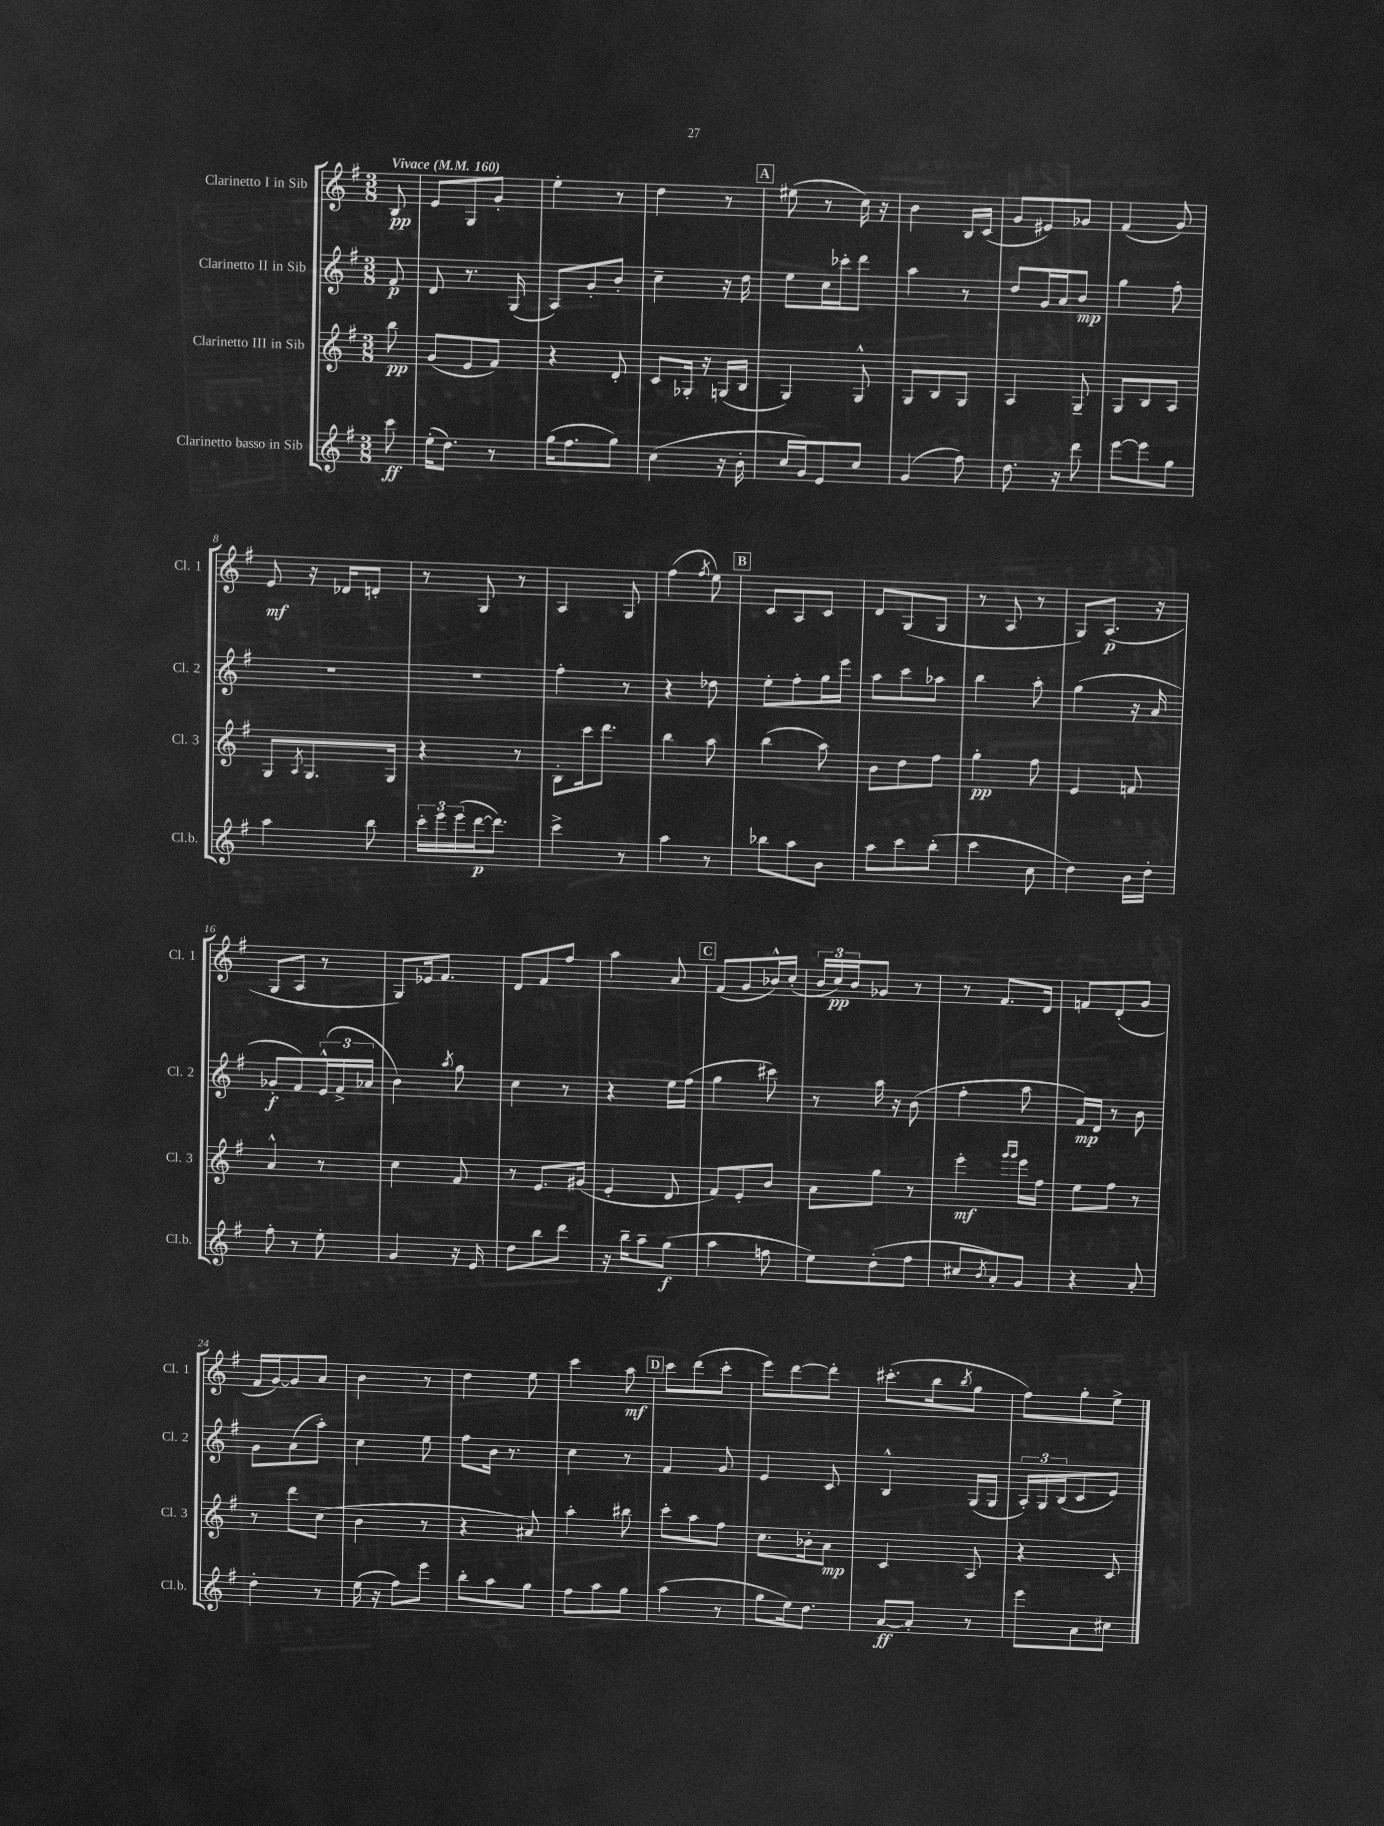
<<
\new StaffGroup <<
\new Staff = "s0" \with { instrumentName = "Clarinetto I in Sib" shortInstrumentName = "Cl. 1" } {
    \clef treble \key g \major \numericTimeSignature \time 3/8 \partial 8 \tempo "Vivace" 4 = 160
    b8\pp |
    e'8 g8 g'8-. |
    e''4-. r8 |
    d''4 r8 |
    \mark \markup { \box "A" } eis''8( r8 c''16) r16 |
    b'4 b16 c'16( |
    g'8 eis'8) ges'8 |
    fis'4( g'8) |
    e'8\mf r16 des'16 d'8-. |
    r8 g8 r8 |
    a4 g8 |
    fis''4( \acciaccatura { fis''8 } e''8) |
    \mark \markup { \box "B" } c'8 a8 c'8 |
    d'8 g8( g8 |
    r8 a8 r8 |
    g8) a8.\p( r16 |
    g8 a8 r8 |
    g8) ees'16 fis'8. |
    d'8 fis'8 fis''8 |
    a''4 a'8 |
    \mark \markup { \box "C" } fis'8( g'8 bes'16-^) c''16-.( |
    \tuplet 3/2 { b'16 c''16\pp) b'16 } ges'8 r8 |
    r8 fis'8. d'16 |
    f'8 d'8-.( g'8 |
    fis'16 g'16~) g'8 a'8 |
    b'4 r8 |
    d''4 e''8 |
    c'''4 a''8\mf |
    \mark \markup { \box "D" } c'''8 d'''8( c'''8-. |
    e'''8) d'''8~ d'''8-. |
    cis'''8.-.( b''16 \acciaccatura { b''8 } g''8 |
    fis''8) g''8-. e''8-> \bar "|." |
}
\new Staff = "s1" \with { instrumentName = "Clarinetto II in Sib" shortInstrumentName = "Cl. 2" } {
    \clef treble \key g \major \numericTimeSignature \time 3/8 \partial 8
    fis'8\p |
    d'8 r8. g16( |
    a8) g'8-. b'8-. |
    c''4-- r16 d''16 |
    \mark \markup { \box "A" } e''8 c''16 ces'''16-. d'''8 |
    a''4 r8 |
    d''8 g'16 a'16 b'8\mp |
    g''4 fis''8-. |
    R4. |
    R4. |
    fis''4-. r8 |
    r4 des''8 |
    \mark \markup { \box "B" } e''8-. fis''8-. g''16 e'''16 |
    a''8 c'''8 aes''8 |
    b''4 a''8-. |
    g''4( r16 a'16 |
    ges'8-.\f fis'8) \tuplet 3/2 { e'16-^( fis'16-> aes'16 } |
    b'4) \acciaccatura { a''8 } g''8 |
    c''4 r8 |
    r4 e''16 fis''16( |
    \mark \markup { \box "C" } g''4 cis'''8) |
    r8 a''16 r16 b'8( |
    fis''4-. a''8 |
    fis'16\mp) d'16 r8 b'8 |
    g'8 a'8( a''8-.) |
    c''4 e''8 |
    fis''8 b'16 r8. |
    c''4 r8 |
    \mark \markup { \box "D" } fis'4 g'8 |
    e'4 c'8 |
    b4-^ g16( g16 |
    \tuplet 3/2 { a16-.) g16 b16( } c'8 e'8) \bar "|." |
}
\new Staff = "s2" \with { instrumentName = "Clarinetto III in Sib" shortInstrumentName = "Cl. 3" } {
    \clef treble \key g \major \numericTimeSignature \time 3/8 \partial 8
    b''8\pp |
    g'8( e'8 fis'8) |
    r4 d'8-. |
    c'8 ges16-. r16 g16( b16 |
    \mark \markup { \box "A" } g4) g8-^ |
    g8 b8 g8 |
    a4 g8-- |
    g8 b8 a8 |
    g8 \acciaccatura { a8 } g8. g16 |
    r4 r8 |
    b8-. c'''16 d'''8. |
    b''4 a''8 |
    \mark \markup { \box "B" } b''4( a''8) |
    b'8 d''8 fis''8 |
    g''4-.\pp fis''8 |
    e'4 f'8 |
    a'4-^ r8 |
    c''4 fis'8 |
    r8 e'8. gis'16( |
    e'4-. d'8 |
    \mark \markup { \box "C" } fis'8) e'8-. b'8 |
    a'8 g''8 r8 |
    e'''4-.\mf \grace { g'''16 g'''16 } e'''16 fis''16 |
    e''8 fis''8 r8 |
    r8 d'''8 c''8( |
    b'4 r8 |
    r4 ais'8) |
    a''4-. bis''8 |
    \mark \markup { \box "D" } c'''8-. a''8 fis''8 |
    c''8. bes'16-. a'8\mp |
    c'4 a8 |
    r4 c'8 \bar "|." |
}
\new Staff = "s3" \with { instrumentName = "Clarinetto basso in Sib" shortInstrumentName = "Cl.b." } {
    \clef treble \key g \major \numericTimeSignature \time 3/8 \partial 8
    c'''8\ff |
    e''16-.( d''8.) r8 |
    g''16( fis''8. g''8) |
    c''4( r16 b'16-. |
    \mark \markup { \box "A" } c''16 g'16) e'8 c''8 |
    g'4( fis''8) |
    d''8. r16 d'''8 |
    e'''8~ e'''8 g''8 |
    a''4 b''8 |
    \tuplet 3/2 { c'''16-. e'''16 e'''16( } d'''16~\p d'''8.) |
    c'''4-> r8 |
    a''4 r8 |
    \mark \markup { \box "B" } bes''8 a''8 b'8 |
    a''8 c'''8 b''8-.( |
    c'''4 c''8 |
    d''4) b'16 d''16-. |
    fis''8-. r8 e''8-. |
    g'4 r16 e'16 |
    d''8 b''8 d'''8 |
    r16 b''16-- a''8-- g''8\f( |
    \mark \markup { \box "C" } a''4 f''8 |
    e''8) d''8-.( fis''8 |
    cis''8 \acciaccatura { b'8 } a'8-.) g'8 |
    r4 a'8-. |
    d''4-. r8 |
    e''16( r16 fis''8) e'''8 |
    b''8-. a''8 g''8 |
    fis''8 a''8 g''8 |
    \mark \markup { \box "D" } a''4( r8 |
    g''8 e''16) d''8. |
    a'8~\ff a'8-. r8 |
    e'''8 a'8 cis''8 \bar "|." |
}
>>
>>
